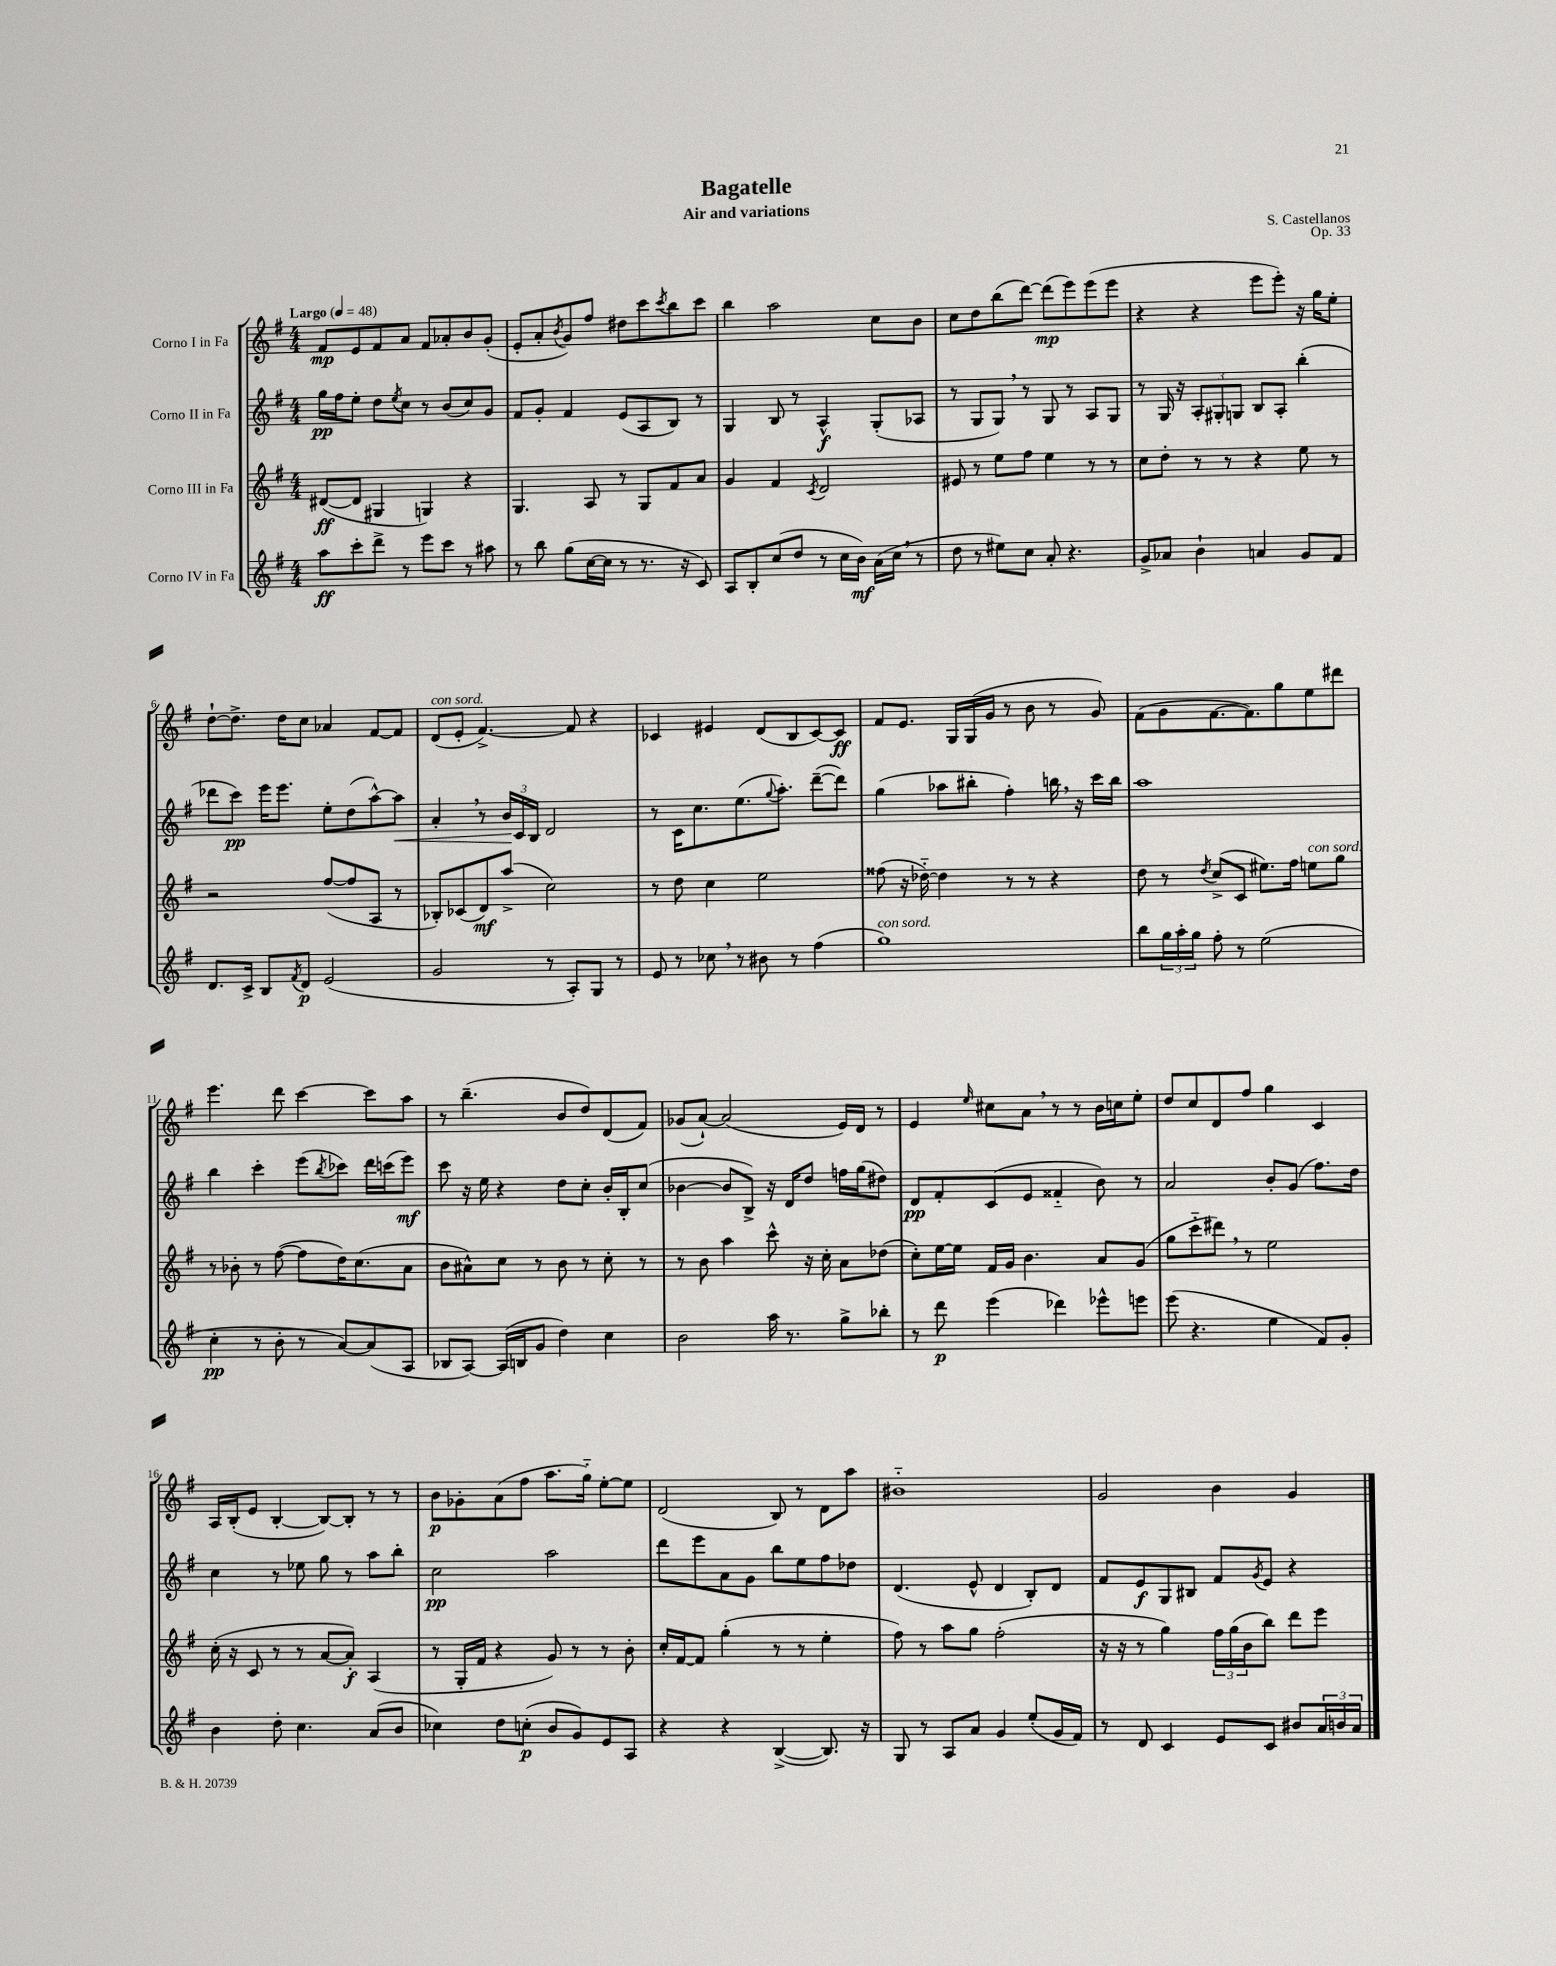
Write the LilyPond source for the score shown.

\header { title = "Bagatelle" composer = "S. Castellanos" subtitle = "Air and variations" opus = "Op. 33" }
<<
\new StaffGroup <<
\new Staff = "s0" \with { instrumentName = "Corno I in Fa" } {
    \clef treble \key g \major \numericTimeSignature \time 4/4 \tempo "Largo" 4 = 48
    fis'8\mp e'8 fis'8 a'8 fis'8 aes'8-. b'8 g'8-.( |
    e'8-. a'8-. \acciaccatura { b'8 } g'8) fis''8 dis''8 c'''8 \acciaccatura { c'''8 } b''8 c'''8 |
    b''4 a''2 c''8 b'8 |
    c''8 d''8 b''8( d'''8~) d'''8\mp( e'''8) e'''8( e'''8 |
    r4 r4 e'''8 e'''8-.) r16 g''16 e''8-. |
    d''8~-! d''8.-> d''16 c''8 aes'4 fis'8~ fis'8 |
    d'8^\markup { \italic "con sord." }( e'8-. fis'4.~->) fis'8 r4 |
    ces'4 eis'4 d'8( b8 ces'8~) ces'8\ff |
    fis'8 e'8. g16 g16( g'16 r8 b'8 r8 g'8) |
    fis'8( g'8 fis'8.~ fis'8.) g''8 e''8 dis'''8 |
    e'''4. d'''8 c'''4~ c'''8 a''8 |
    r8 b''4.--( b'8 d''8) d'8( fis'8) |
    ges'8( a'8~-!) a'2( e'16) d'16 r8 |
    e'4 \grace { e''16 } cis''8 a'8 \breathe r8 r8 b'16 c''16 e''8-. |
    d''8 c''8 d'8 fis''8 g''4 c'4 |
    a16 b16-.( e'8 b4~-. b8~) b8-. r8 r8 |
    b'8\p ges'8-. a'8( fis''8 a''8. g''16-_) e''8~-. e''8 |
    d'2( b8) r8 d'8 a''8 |
    bis'1-_ |
    g'2 b'4 g'4 \bar "|." |
}
\new Staff = "s1" \with { instrumentName = "Corno II in Fa" } {
    \clef treble \key g \major \numericTimeSignature \time 4/4
    g''16\pp fis''16 e''8-. d''8 \acciaccatura { e''8 } c''8 r8 b'8( c''8) g'8 |
    fis'8 g'8-. fis'4 e'8( a8 b8) r8 |
    g4 b8 r8 a4-^\f g8-.( aes8 |
    r8 g8 g8) \breathe r8 g8 r8 a8 g8 |
    r8 g16 r16 \tuplet 3/2 { a8-. gis8-. g8 } b8 a8-. b''4-.( |
    des'''8 c'''8\pp) e'''16 e'''8. e''8-. d''8( a''8~-^) a''8\< |
    a'4-. \breathe r8 \tuplet 3/2 { b'16\! c'16 b16 } d'2 |
    r8 c'16 c''8. e''8.( \appoggiatura { g''8 } a''8.-.) d'''8~--( d'''8) |
    g''4( aes''8 bis''8-. fis''4-.) b''16 \breathe r16 c'''16 b''16 |
    a''1 |
    b''4 c'''4-. e'''8( \acciaccatura { b''8 } ces'''8) d'''16 c'''16( e'''8\mf) |
    c'''8 r16 e''16 r4 d''8 c''8-. b'16-. b16-. c''8( |
    bes'4~ bes'8 b8->) r16 d'16 d''8 f''16 g''16( dis''8) |
    d'8\pp fis'8-. c'8( e'8 fisis'4-_ b'8) r8 |
    a'2 b'8-. g'8( fis''8.) d''16 |
    c''4 r8 ees''8 g''8 r8 a''8 b''8-. |
    c''2\pp a''2 |
    d'''8 e'''8 a'8 g'8 b''8 e''8 fis''8 des''8 |
    d'4.( e'8-^ d'4 b8-.) d'8 |
    fis'8 e'8\f g8 bis8 fis'8 \acciaccatura { g'8 } e'8 r4 \bar "|." |
}
\new Staff = "s2" \with { instrumentName = "Corno III in Fa" } {
    \clef treble \key g \major \numericTimeSignature \time 4/4
    dis'8~\ff( dis'8 gis4 g4) r4 |
    g4. a8 r8 g8 fis'8 a'8 |
    g'4 fis'4 \acciaccatura { c'8 } d'2 |
    eis'8 r8 e''8 fis''8 e''4 r8 r8 |
    c''8 d''8-. r8 r8 r4 e''8 r8 |
    r2 fis''8~( fis''8 a8 r8 |
    bes8-.) ces'8( d'8\mf) a''8->( c''2) |
    r8 d''8 c''4 e''2 |
    fisis''8( r16 des''16~-_) des''4 r8 r8 r4 |
    d''8 r8 \acciaccatura { d''8 } c''8->( c'8 eis''8.) fis''16 e''8^\markup { \italic "con sord." } g''8 |
    r8 bes'8-. r8 fis''8~( fis''8 d''16) c''8.( a'8 |
    b'8 ais'8-^) c''8 r8 b'8 r8 c''8-. r8 |
    r8 b'8 a''4 c'''8-^ r16 c''16-. a'8 des''8( |
    c''8-.) e''16~ e''16 fis'16 g'16 b'4. a'8 g'8( |
    g''8 c'''8-_ dis'''8) \breathe r8 e''2 |
    c''16-.( r16 c'8 r8 r8 a'8~ a'8-.\f) a4( |
    r8 g16-. fis'16 r4 g'8) r8 r8 b'8-. |
    c''16-. fis'16~ fis'8 g''4-.( r8 r8 e''4-. |
    fis''8) r8 a''8 g''8 fis''2-.( |
    r16 r16 r8 g''4) \tuplet 3/2 { fis''16 g''16( b'16 } b''8) d'''8 e'''8 \bar "|." |
}
\new Staff = "s3" \with { instrumentName = "Corno IV in Fa" } {
    \clef treble \key g \major \numericTimeSignature \time 4/4
    a''8\ff c'''8-. d'''8-> r8 e'''8 c'''8 r8 ais''8 |
    r8 b''8 g''8( c''16~ c''16 r8 r8. r16 c'8) |
    a8 b8-. c''8( d''8 r8 c''16 b'16\mf) a'16( c''16 \breathe r8 |
    d''8 r8 eis''8) c''8 a'8-. r4. |
    g'8-> aes'8 b'4-! a'4 g'8 fis'8 |
    d'8. c'16-> b8 \acciaccatura { fis'8 } d'8\p e'2( |
    g'2 r8 a8-.) g8 r8 |
    e'8 r8 ces''8 \breathe r8 bis'8 r8 fis''4( |
    g''1^\markup { \italic "con sord." }) |
    b''8 \tuplet 3/2 { g''16 a''16-. g''16 } fis''8-. r8 e''2( |
    c''4-.\pp r8 b'8-. r8 a'8~) a'8( a8 |
    bes8 a8~) a16( b16 g'8 d''4) c''4 |
    b'2 a''16 r8. g''8-> bes''8-. |
    r8 d'''8\p e'''4( des'''4) ees'''8-^ e'''8 |
    e'''8( r4. e''4 fis'8) g'8-. |
    b'4 d''8-. c''4. a'8( b'8 |
    ces''4) d''8 c''8-.\p( b'8 g'8) e'8 a8 |
    r4 r4 b4~->( b8.) r16 |
    g8 r8 a8 a'8 g'4 e''8-.( g'16 fis'16) |
    r8 d'8 c'4 e'8 c'8 bis'8 \tuplet 3/2 { a'16 b'16 a'16 } \bar "|." |
}
>>
>>
